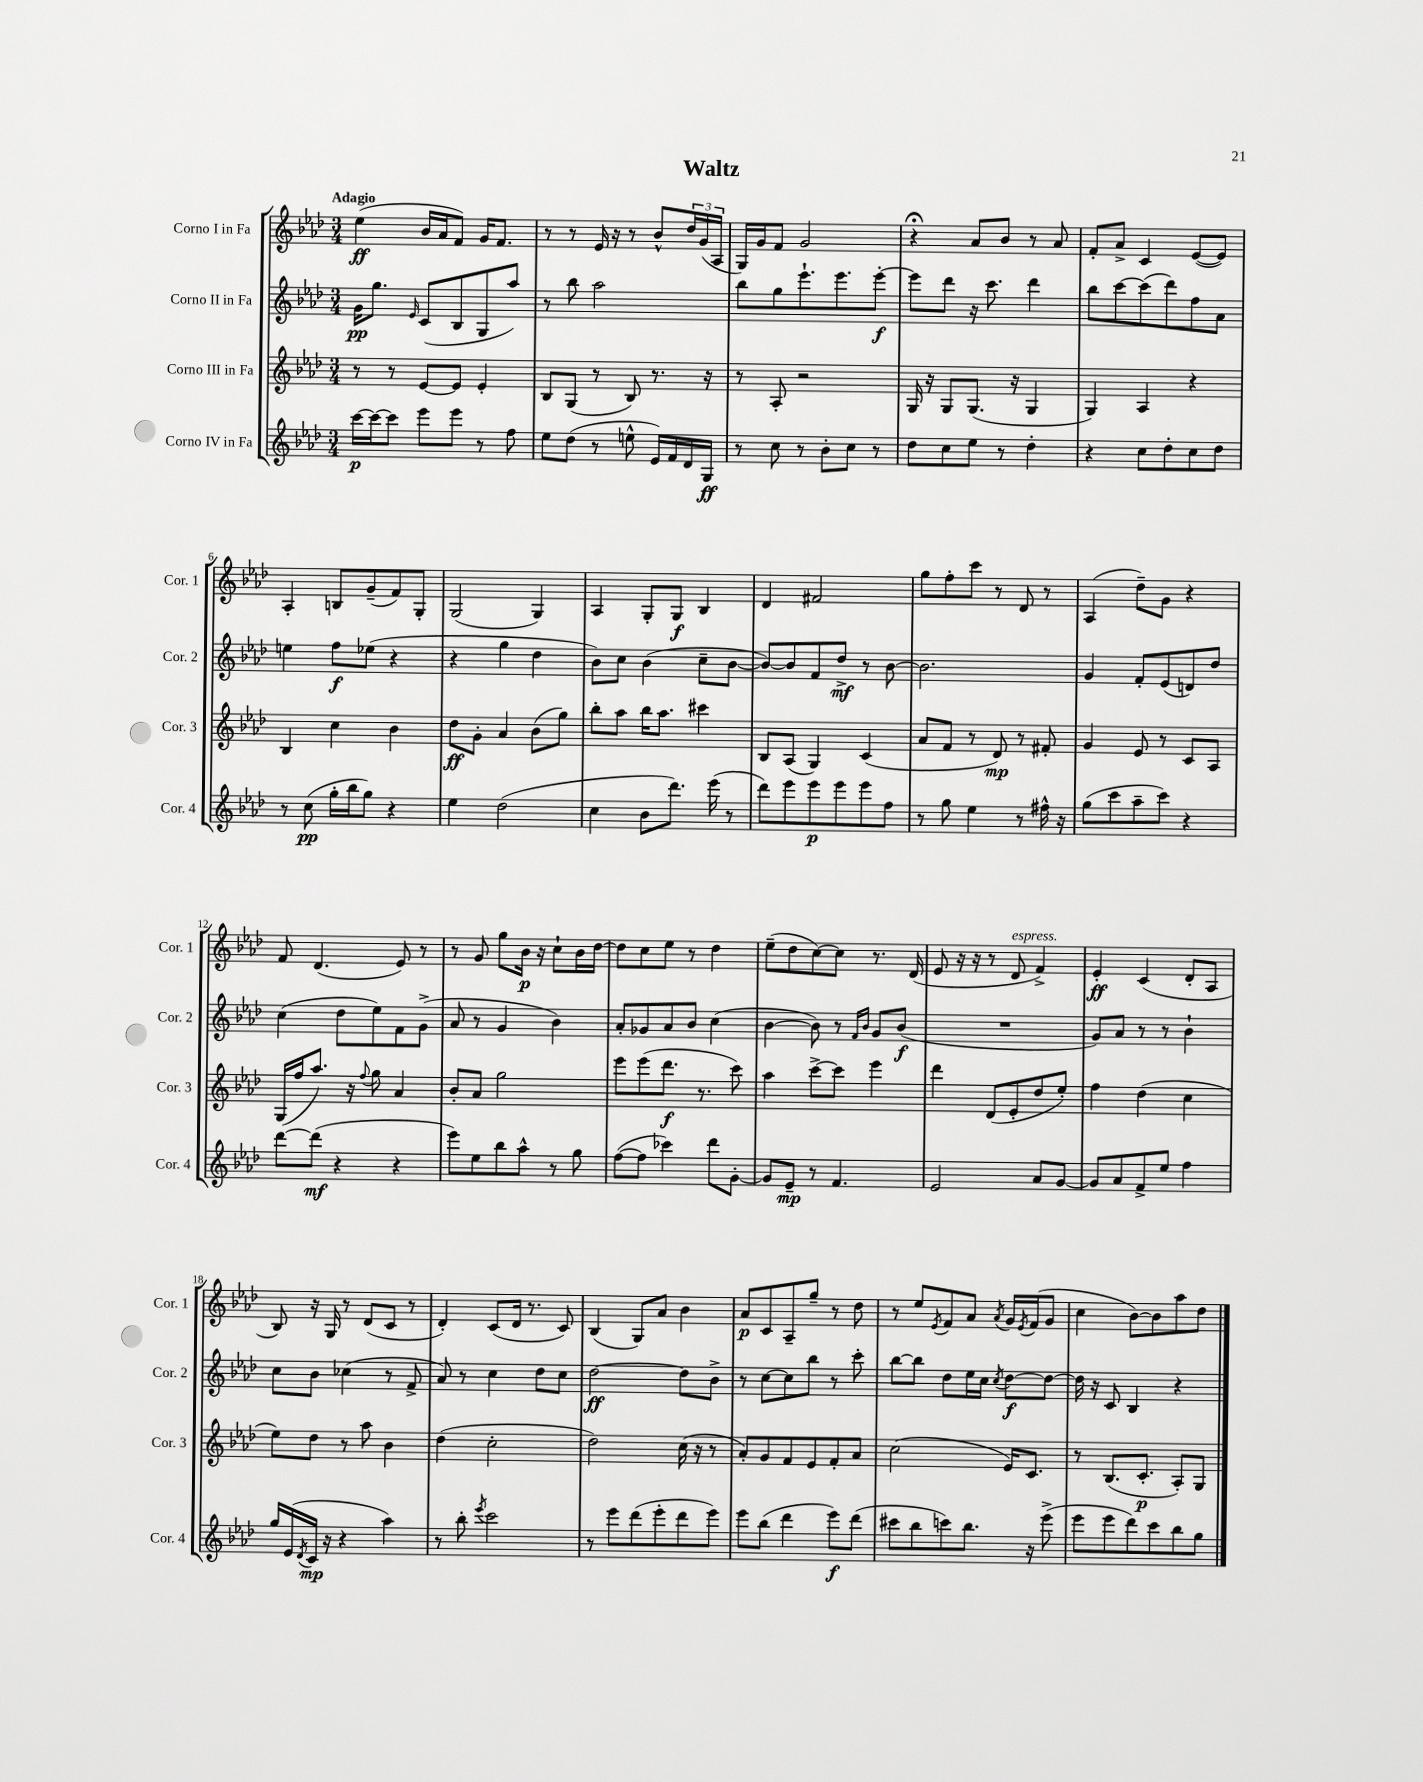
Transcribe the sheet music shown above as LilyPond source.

\header { title = "Waltz" }
<<
\new StaffGroup <<
\new Staff = "s0" \with { instrumentName = "Corno I in Fa" shortInstrumentName = "Cor. 1" } {
    \clef treble \key aes \major \numericTimeSignature \time 3/4 \tempo "Adagio"
    ees''4\ff( bes'16 aes'16 f'8) g'16 f'8. |
    r8 r8 ees'16 r16 r8 bes'8-^ \tuplet 3/2 { des''16 g'16( aes16 } |
    g16) g'16 f'8 g'2 |
    r4\fermata aes'8 bes'8 r8 aes'8 |
    f'8-. aes'8-> c'4 ees'8~( ees'8) |
    aes4-. b8 g'8--( f'8) g8-. |
    g2( g4) |
    aes4 g8-. g8\f bes4 |
    des'4 fis'2 |
    g''8 f''8-. c'''8 r8 des'8 r8 |
    aes4( des''8--) g'8 r4 |
    f'8 des'4.( ees'8) r8 |
    r8 g'8 g''8 bes'16\p r16 c''8-! bes'16 des''16~ |
    des''8 c''8 ees''8 r8 des''4 |
    ees''8--( des''8 c''8~) c''8 r8. des'16( |
    ees'8 r16 r16 r8 des'8^\markup { \italic "espress." } f'4->) |
    ees'4-.\ff c'4( des'8-. aes8 |
    bes8) r16 g16 r8 des'8( c'8 r8 |
    des'4-.) c'8( des'16 r8. c'8) |
    bes4( g8) aes'8 bes'4 |
    aes'8\p c'8 aes8-- g''8-- r8 des''8 |
    r8 ees''8 \acciaccatura { ees'8 } f'8 aes'8 \acciaccatura { aes'8 } g'16 \acciaccatura { ees'8 } f'16( g'8 |
    c''4 bes'8~) bes'8 aes''8 des''8 \bar "|." |
}
\new Staff = "s1" \with { instrumentName = "Corno II in Fa" shortInstrumentName = "Cor. 2" } {
    \clef treble \key aes \major \numericTimeSignature \time 3/4
    g'16\pp g''8. \grace { ees'16 } c'8( bes8 g8 aes''8) |
    r8 bes''8 aes''2 |
    bes''8 g''8 ees'''8.-! ees'''8. ees'''8~-.\f |
    ees'''8 des'''8 r16 c'''8. des'''4 |
    bes''8 c'''8~ c'''8( des'''8) f''8 aes'8 |
    e''4 f''8\f ees''8( r4 |
    r4 g''4 des''4 |
    bes'8) c''8 bes'4( c''8-- bes'8~ |
    bes'8~) bes'8 f'8 des''8->\mf r8 bes'8~ |
    bes'2. |
    g'4 f'8-. ees'8( d'8) des''8 |
    c''4( des''8 ees''8) f'8 g'8->( |
    aes'8 r8 g'4 bes'4) |
    aes'8-. ges'8 aes'8 bes'8 c''4( |
    bes'4~ bes'8) r8 \grace { f'16 bes'16 } g'8 bes'8\f( |
    R2. |
    g'8) aes'8 r8 r8 bes'4-! |
    c''8 bes'8 ces''4( r8 f'8-> |
    aes'8) r8 c''4 des''8 c''8 |
    des''2~\ff des''8 bes'8-> |
    r8 c''8~ c''8 bes''8 r8 c'''8-. |
    bes''8~ bes''8 des''8 ees''16 c''16 \acciaccatura { c''8 } des''8~\f des''8~ |
    des''16 r16 c'8 bes4 r4 \bar "|." |
}
\new Staff = "s2" \with { instrumentName = "Corno III in Fa" shortInstrumentName = "Cor. 3" } {
    \clef treble \key aes \major \numericTimeSignature \time 3/4
    r8 r8 ees'8~ ees'8 ees'4-. |
    bes8 g8( r8 bes8) r8. r16 |
    r8 aes8-. r2 |
    g16 r16 g8 g8.( r16 g4 |
    g4) aes4 r4 |
    bes4 c''4 bes'4 |
    des''8\ff g'8-. aes'4 bes'8( g''8) |
    bes''8-. aes''8 bes''16 aes''8. cis'''4 |
    bes8 aes8( g4) c'4( |
    aes'8 f'8 r8 des'8\mp) r8 fis'8-. |
    g'4 ees'8 r8 c'8 aes8 |
    g16( f''16 aes''8.) r16 \appoggiatura { f''8 } g''8 aes'4 |
    bes'8-. aes'8 g''2 |
    ees'''8 ees'''8( des'''8.\f r8. c'''8) |
    aes''4 c'''8~-> c'''8 ees'''4 |
    des'''4 des'8( ees'8-. des''8 ees''8-.) |
    f''4 des''4( c''4 |
    ees''8) des''8 r8 aes''8 bes'4 |
    des''4( c''2-. |
    des''2) c''16( r16 r8 |
    aes'8-.) g'8 f'8 ees'8 f'8-. aes'8 |
    c''2( ees'16) c'8. |
    r8 bes8.( c'8.-.\p aes8-.) g8 \bar "|." |
}
\new Staff = "s3" \with { instrumentName = "Corno IV in Fa" shortInstrumentName = "Cor. 4" } {
    \clef treble \key aes \major \numericTimeSignature \time 3/4
    c'''16~\p c'''16~ c'''8 ees'''8 ees'''8 r8 f''8 |
    ees''8 des''8( r8 e''8-^ ees'16) f'16 des'16 g16\ff |
    r8 c''8 r8 bes'8-. c''8 r8 |
    des''8 c''8 ees''8 r8 des''4-. |
    r4 c''8 des''8-. c''8 des''8 |
    r8 c''8\pp( g''16-. bes''16 g''8) r4 |
    ees''4 des''2( |
    c''4 bes'8 des'''8.) ees'''16( r8 |
    des'''8) ees'''8 ees'''8\p ees'''8 ees'''8 f''8 |
    r8 g''8 ees''4 r8 fis''16-^ r16 |
    g''8( c'''8 aes''8-- c'''8) r4 |
    des'''8~ des'''8\mf( r4 r4 |
    ees'''8) ees''8 bes''8 aes''8-^ r8 g''8 |
    f''8~( f''8 ces'''4) des'''8 g'8~-. |
    g'8 ees'8--\mp r8 f'4. |
    ees'2 aes'8 g'8~ |
    g'8 aes'8 f'8-> ees''8 f''4 |
    g''16 ees'16( \acciaccatura { des'8 } c'16\mp r16 r4 aes''4) |
    r8 bes''8-. \acciaccatura { ees'''8 } c'''2 |
    r8 ees'''8 des'''8( ees'''8-. des'''8 ees'''8) |
    ees'''8 bes''8( des'''4 ees'''8\f) des'''8( |
    cis'''8 bes''8 c'''8) bes''8. r16 ees'''8->( |
    ees'''8 ees'''8 des'''8) c'''8 bes''8 g''8 \bar "|." |
}
>>
>>
